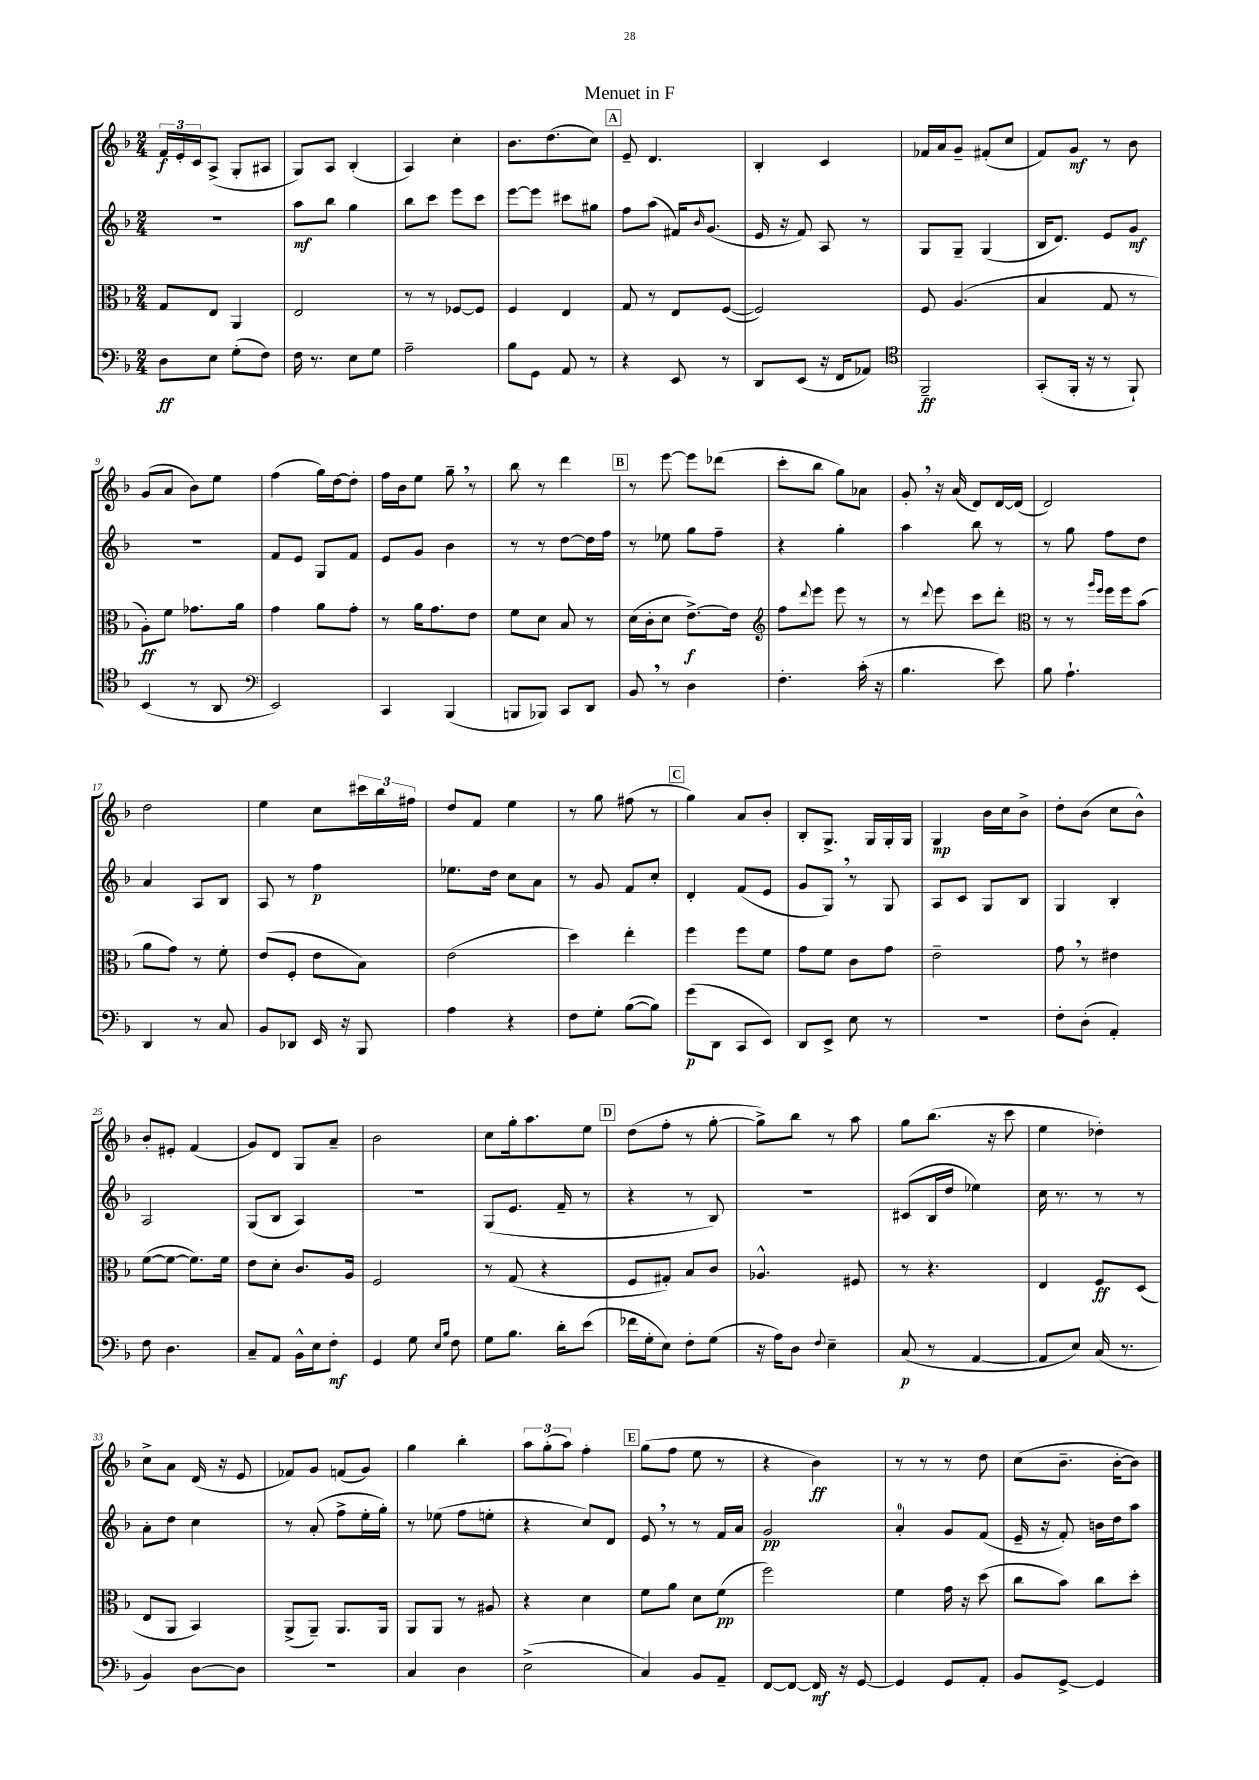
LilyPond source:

\header { title = "Menuet in F" }
<<
\new StaffGroup <<
\new Staff = "s0" {
    \clef treble \key f \major \numericTimeSignature \time 2/4
    \tuplet 3/2 { f'16\f e'16-. c'16 } a8->( g8-. ais8 |
    g8) a8 bes4-.( |
    a4) c''4-. |
    bes'8. d''8.( c''8) |
    \mark \markup { \box "A" } e'8-- d'4. |
    bes4-. c'4 |
    fes'16 a'16 g'8-- fis'8-.( c''8 |
    f'8) g'8\mf r8 bes'8 |
    g'8( a'8 bes'8) e''8 |
    f''4( g''16) d''16~ d''8-. |
    f''16 bes'16 e''8 g''8-- \breathe r8 |
    bes''8 r8 d'''4 |
    \mark \markup { \box "B" } r8 e'''8~ e'''8 des'''8( |
    c'''8-. bes''8 g''8) aes'8 |
    g'8-. \breathe r16 a'16( d'8) d'16~ d'16( |
    d'2) |
    d''2 |
    e''4 c''8 \tuplet 3/2 { cis'''16 bes''16 fis''16 } |
    d''8 f'8 e''4 |
    r8 g''8 fis''8( r8 |
    \mark \markup { \box "C" } g''4) a'8 bes'8-. |
    bes8-. g8.-> g16 g16-. g16 |
    g4\mp bes'16 c''16 bes'8-> |
    d''8-. bes'8( c''8 bes'8-^) |
    bes'8-. eis'8-. f'4( |
    g'8) d'8 g8 a'8-- |
    bes'2 |
    c''8 g''16-. a''8. e''8 |
    \mark \markup { \box "D" } d''8( f''8-. r8 g''8~-. |
    g''8->) bes''8 r8 a''8 |
    g''8 bes''8.( r16 c'''8 |
    e''4 des''4-.) |
    c''8-> a'8 d'16( r16 e'8 |
    fes'8) g'8 f'8( g'8) |
    g''4 bes''4-. |
    \tuplet 3/2 { a''8 g''8-.( a''8) } f''4-. |
    \mark \markup { \box "E" } g''8( f''8 e''8 r8 |
    r4 bes'4\ff) |
    r8 r8 r8 d''8 |
    c''8( bes'8.-- bes'16~-. bes'8) \bar "|." |
}
\new Staff = "s1" {
    \clef treble \key f \major \numericTimeSignature \time 2/4
    r2 |
    a''8\mf bes''8 g''4 |
    bes''8 c'''8 e'''8 c'''8 |
    e'''8~ e'''8 cis'''8 gis''8 |
    \mark \markup { \box "A" } f''8 a''8( fis'16) \grace { bes'16 } g'8.( |
    e'16 r16 f'8) a8 r8 |
    g8 g8-- g4( |
    bes16 d'8.) e'8 g'8\mf |
    R2 |
    f'8 e'8 g8 f'8 |
    e'8 g'8 bes'4 |
    r8 r8 d''8~ d''16 f''16 |
    \mark \markup { \box "B" } r8 ees''8 g''8 f''8-- |
    r4 g''4-. |
    a''4 bes''8 r8 |
    r8 g''8 f''8 d''8 |
    a'4 a8 bes8 |
    a8 r8 f''4\p |
    ees''8. d''16 c''8 a'8 |
    r8 g'8 f'8 c''8-. |
    \mark \markup { \box "C" } d'4-. f'8( e'8 |
    g'8 g8) \breathe r8 g8 |
    a8 c'8 g8 bes8 |
    g4 bes4-. |
    a2 |
    g8( bes8 a4) |
    R2 |
    g8( e'8. f'16-- r8 |
    \mark \markup { \box "D" } r4 r8 bes8) |
    R2 |
    cis'8( bes16 d''16 ees''4) |
    c''16 r8. r8 r8 |
    a'8-. d''8 c''4 |
    r8 a'8-.( f''8-> e''16-. g''16-.) |
    r8 ees''8( f''8 e''8-. |
    r4 c''8) d'8 |
    \mark \markup { \box "E" } e'8 \breathe r8 r8 f'16 a'16 |
    g'2\pp |
    a'4-0-. g'8 f'8( |
    e'16-- r16 f'8-.) b'16 d''16 a''8 \bar "|." |
}
\new Staff = "s2" {
    \clef alto \key f \major \numericTimeSignature \time 2/4
    g8 e8 a,4 |
    e2 |
    r8 r8 fes8~ fes8 |
    f4 e4 |
    \mark \markup { \box "A" } g8 r8 e8 f8~( |
    f2) |
    f8 a4.( |
    bes4 g8 r8 |
    a8-.\ff) f'8 ges'8. a'16 |
    g'4 a'8 g'8-. |
    r8 a'16 g'8. e'8 |
    f'8 d'8 bes8 r8 |
    \mark \markup { \box "B" } d'16( c'16-. d'8 e'8.~->\f) e'16 |
    \clef treble f''8 \appoggiatura { d'''8 } e'''8 e'''8 r8 |
    r8 \appoggiatura { d'''8 } e'''8 c'''8 d'''8-. |
    \clef alto r8 r8 \grace { a''16 f''16 } f''16 f''16 bes'8( |
    a'8 g'8) r8 f'8-. |
    e'8( f8-. e'8 bes8) |
    e'2( |
    d''4) e''4-. |
    \mark \markup { \box "C" } f''4 f''8 f'8 |
    g'8 f'8 c'8 g'8 |
    e'2-- |
    g'8 \breathe r8 eis'4 |
    f'8~( f'8~ f'8.) f'16 |
    e'8 d'8-. c'8. a16 |
    f2 |
    r8 g8( r4 |
    \mark \markup { \box "D" } f8 gis8-.) bes8 c'8 |
    aes4.-^ fis8 |
    r8 r4. |
    e4 f8\ff d8( |
    e8 a,8 bes,4) |
    a,8->( a,8--) a,8. a,16 |
    a,8 a,8 r8 ais8 |
    r4 d'4 |
    \mark \markup { \box "E" } f'8 a'8 d'8 f'8\pp( |
    f''2) |
    f'4 g'16 r16 d''8( |
    c''8 bes'8) c''8 d''8-. \bar "|." |
}
\new Staff = "s3" {
    \clef bass \key f \major \numericTimeSignature \time 2/4
    d8\ff e8 g8-.( f8) |
    f16 r8. e8 g8 |
    a2-- |
    bes8 g,8 a,8 r8 |
    \mark \markup { \box "A" } r4 e,8 r8 |
    d,8 e,8( r16 f,16 aes,8) |
    \clef tenor f,2--\ff |
    g,8-.( f,16-. r16 r8 f,8-!) |
    bes,4( r8 a,8 |
    \clef bass e,2) |
    c,4 bes,,4( |
    b,,8 bes,,8) c,8 d,8 |
    \mark \markup { \box "B" } bes,8 \breathe r8 d4 |
    f4.-. c'16-.( r16 |
    bes4. e'8) |
    bes8 a4.-! |
    d,4 r8 c8 |
    bes,8 des,8 e,16 r16 bes,,8 |
    a4 r4 |
    f8 g8-. bes8~( bes8) |
    \mark \markup { \box "C" } g'8\p( d,8 c,8 e,8) |
    d,8 e,8-> e8 r8 |
    R2 |
    f8-. d8-.( a,4-.) |
    f8 d4. |
    c8-- a,8 bes,16-^ e16 f8-.\mf |
    g,4 g8 \grace { e16 bes16 } f8 |
    g8 bes8. d'16-. e'8( |
    \mark \markup { \box "D" } fes'16 g16-. e8) f8-. g8( |
    r16 a16) d8 \appoggiatura { f8 } e4-- |
    c8\p( r8 a,4~ |
    a,8 e8) c16( r8. |
    bes,4) d8~ d8 |
    R2 |
    c4 d4 |
    e2->( |
    \mark \markup { \box "E" } c4) bes,8 a,8-- |
    f,8~ f,8~ f,16\mf r16 g,8~ |
    g,4 g,8 a,8-. |
    bes,8 g,8~-> g,4 \bar "|." |
}
>>
>>
